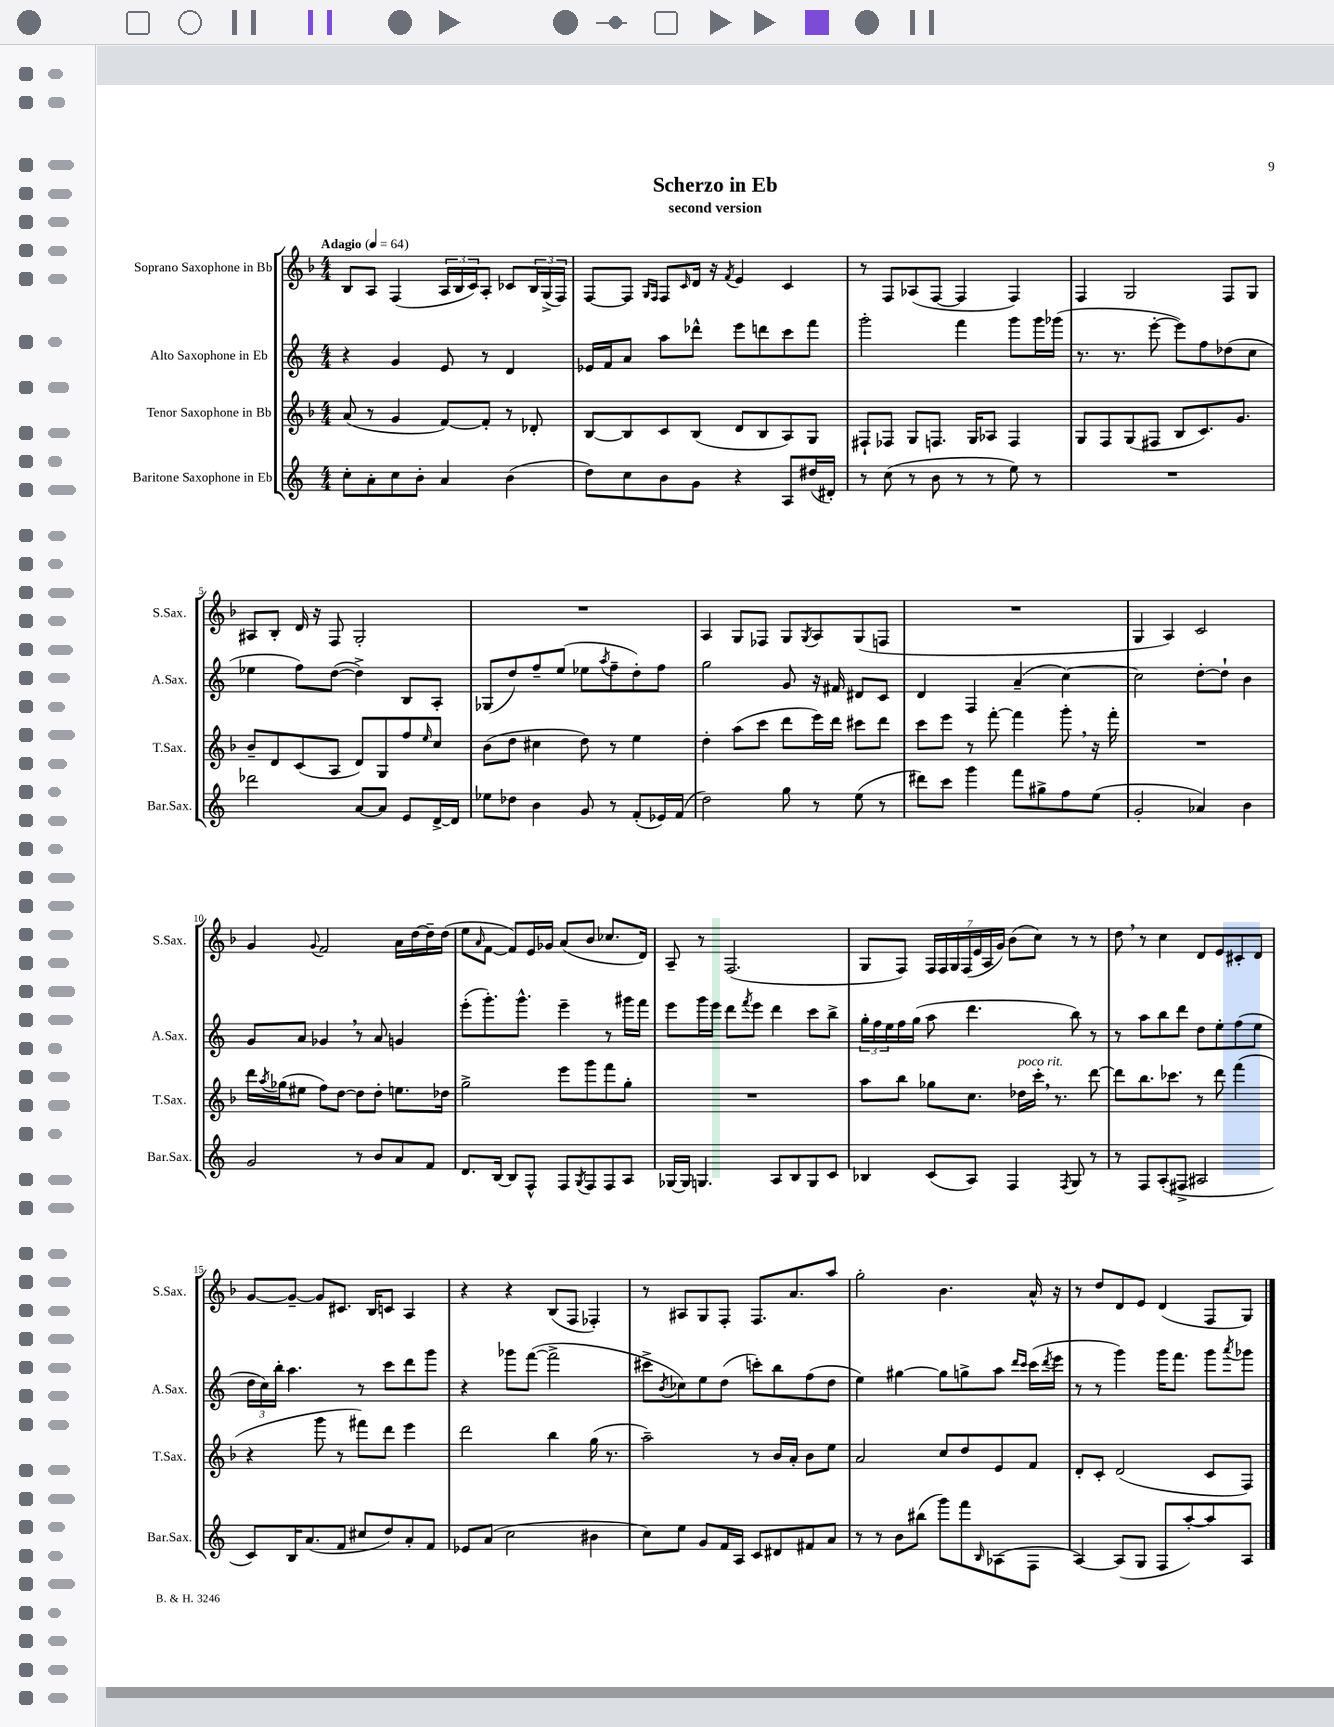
\header { title = "Scherzo in Eb" subtitle = "second version" }
<<
\new StaffGroup <<
\new Staff = "s0" \with { instrumentName = "Soprano Saxophone in Bb" shortInstrumentName = "S.Sax." } {
    \clef treble \key f \major \numericTimeSignature \time 4/4 \tempo "Adagio" 4 = 64
    bes8 a8 f4( \tuplet 3/2 { a16 bes16 c'16) } a8-. ces'8 \tuplet 3/2 { bes16 g16->( f16) } |
    f8~ f8 \grace { g16 f16 } f8 \grace { c'16 } d'16 r16 \acciaccatura { f'8 } e'4 c'4 |
    r8 f8 aes8( f8~ f4 f4) |
    f4 g2 f8 g8 |
    ais8 bes8-. d'16 r16 f8 g2-. |
    R1 |
    a4 g8 fes8 g8 \acciaccatura { g8 } a8 g8( f8 |
    R1 |
    g4 a4) c'2 |
    g'4 \appoggiatura { g'8 } f'2 a'16 d''16~ d''16-- d''16( |
    e''8 \grace { a'16 } f'8~ f'8) e'16 ges'16 a'8( bes'8 ces''8. d'16) |
    a8-- r8 f2.( |
    g8 f8) \tuplet 7/4 { f16 f16 g16 f16( e'16 a16 g'16) } bes'8( c''8) r8 r8 |
    d''8 \breathe r8 c''4 d'8 e'8 cis'8-. d'8 |
    g'8~ g'8~-- g'8 cis'8. bes16 c'8 a4 |
    r4 r4 bes8( f8 fes4-.) |
    r8 ais8 g8 f8-. f8. a'8. a''8 |
    g''2-. bes'4. a'16-^ r16 |
    r8 d''8 d'8 e'8 d'4( f8 g8) \bar "|." |
}
\new Staff = "s1" \with { instrumentName = "Alto Saxophone in Eb" shortInstrumentName = "A.Sax." } {
    \clef treble \key c \major \numericTimeSignature \time 4/4
    r4 g'4 e'8 r8 d'4 |
    ees'16 f'16 a'8 a''8 des'''8-^ e'''8 d'''8 c'''8 f'''8 |
    g'''2-. f'''4 g'''8 g'''16 ges'''16( |
    r8. r8. e'''8~-. e'''8) f''8 des''8( c''8 |
    ees''4 f''8) d''8~( d''4->) b8 a8-. |
    ges8( d''8) f''8-- e''8( ees''8 \acciaccatura { a''8 } f''8-- d''8-.) f''8 |
    g''2 g'8 r16 fis'16 dis'8 c'8 |
    d'4 f4 a'4--( c''4~) |
    c''2 d''8~-. d''8-! b'4 |
    g'8 a'8 ges'4 \breathe r8 a'8 g'4 |
    e'''8-.( g'''8.-.) g'''8.-^ e'''4-- r8 gis'''16 f'''16 |
    e'''8 g'''16 e'''16 d'''8 \acciaccatura { f'''8 } e'''8 d'''4 c'''8 b''8-> |
    \tuplet 3/2 { g''16-. f''16 e''16 } f''16 g''16( a''8 d'''4. b''8) r8 |
    r8 a''8 b''8 d'''8 d''8 e''8-. f''8( e''8 |
    \tuplet 3/2 { d''16 c''16) b''16-. } a''4. r8 c'''8 d'''8 g'''8 |
    r4 ges'''8 f'''8~( f'''2-> |
    cis'''8-> \acciaccatura { b'8 } ces''8) e''8 d''8( c'''8-.) b''8 f''8( d''8 |
    e''4) gis''4~ gis''8 g''8-> a''8 \grace { d'''16 c'''16 } c'''16( \acciaccatura { d'''8 } e'''16 |
    r8 r8 g'''4) g'''16 f'''8. g'''8 \acciaccatura { a'''8 } ges'''8 \bar "|." |
}
\new Staff = "s2" \with { instrumentName = "Tenor Saxophone in Bb" shortInstrumentName = "T.Sax." } {
    \clef treble \key f \major \numericTimeSignature \time 4/4
    a'8( r8 g'4 f'8~) f'8-. r8 des'8-. |
    bes8~ bes8 c'8 bes8( d'8 bes8 a8) g8 |
    fis8-! fes8 g8 f8. g16 aes8 f4 |
    g8 f8 g8( fis8 bes8 c'8.) g'8. |
    bes'8-- d'8 c'8( a8 d'8) g8 f''8 \grace { e''16 } c''8 |
    bes'8( d''8 cis''4 d''8) r8 e''4 |
    d''4-. a''8( c'''8 d'''8 e'''16) d'''16 cis'''8 d'''8 |
    c'''8 e'''8 r8 f'''8~-. f'''4 g'''8-. \breathe r16 f'''16-. |
    R1 |
    d'''16 \acciaccatura { a''8 } ges''16( eis''8 f''8) d''8~ d''8 d''8-. e''8. des''16 |
    g''2-> e'''8 g'''8 f'''8 g''8-. |
    R1 |
    a''8 bes''8 ges''8 c''8. des''16^\markup { \italic "poco rit." } c'''16-. \breathe r8. d'''8~ |
    d'''8 bes''8. ces'''8. r8 d'''8 f'''4( |
    r4 g'''8 r8 fis'''8) d'''8 e'''4 |
    d'''2 bes''4 g''16( r8. |
    a''2--) r8 bes'16 a'16-. bes'8 e''8 |
    a'2 c''8 d''8 e'8 f'8 |
    d'8-. c'8-. d'2( c'8 f8) \bar "|." |
}
\new Staff = "s3" \with { instrumentName = "Baritone Saxophone in Eb" shortInstrumentName = "Bar.Sax." } {
    \clef treble \key c \major \numericTimeSignature \time 4/4
    c''8-. a'8-. c''8 b'8-. a'4 b'4( |
    d''8) c''8 b'8 g'8 r4 a8 dis''16( dis'16-.) |
    r8 c''8( r8 b'8 r8 r8 e''8) r8 |
    R1 |
    des'''2 a'8~ a'8 e'8 d'16~-> d'16 |
    ees''8 des''8 b'4 g'8 r8 f'8-.( ees'16) f'16( |
    d''2) g''8 r8 e''8( r8 |
    dis'''8) c'''8 g'''4 f'''8 gis''8-> f''8 e''8( |
    g'2-. aes'4) b'4 |
    g'2 r8 b'8 a'8 f'8 |
    d'8. b16~ b8 f8-^ f8 \acciaccatura { g8 } f8 f8 a8 |
    ges16~ ges16 g4. a8 b8 g8 c'8 |
    bes4 c'8( a8) f4 \acciaccatura { f8 } g8 r8 |
    r8 f8 a8-.( fis8-> ais2 |
    c'8) b16 a'8.( f'8 cis''8 d''8) a'8-. f'8 |
    ees'8 a'8( c''2 bis'4 |
    c''8) e''8 g'8 f'16 a16 c'8 dis'8 fis'8 a'8 |
    r8 r8 b'8 bis''8( g'''8) f'''8 \grace { b16 } aes8( f8 |
    a4~) a8( g8 f8 a''8~-.) a''8 a8 \bar "|." |
}
>>
>>
